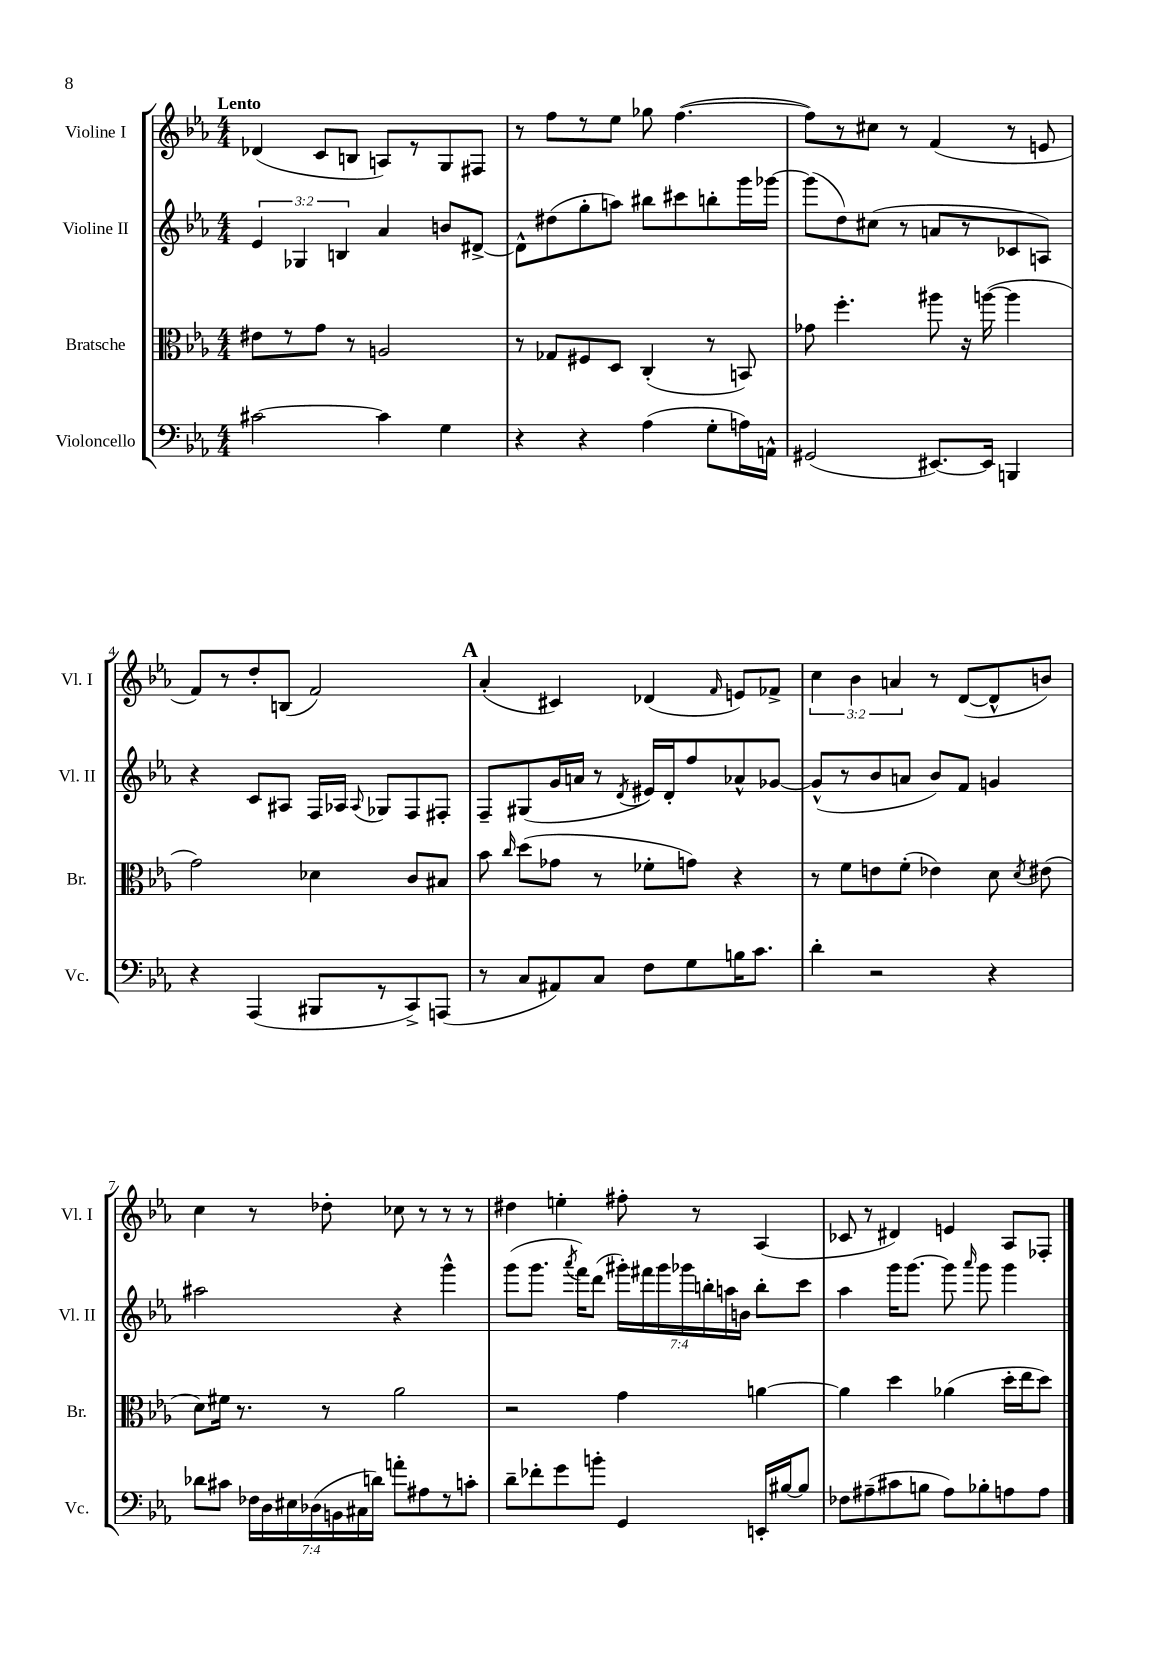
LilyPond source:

<<
\new StaffGroup <<
\new Staff = "s0" \with { instrumentName = "Violine I" shortInstrumentName = "Vl. I" } {
    \clef treble \key ees \major \numericTimeSignature \time 4/4 \override Staff.TupletNumber.text = #tuplet-number::calc-fraction-text \tempo "Lento"
    \autoBeamOff des'4( c'8[ b8] a8[) r8 g8 fis8] |
    r8 f''8[ r8 ees''8] ges''8 f''4.~( |
    f''8[) r8 cis''8] r8 f'4( r8 e'8 |
    f'8[) r8 d''8-. b8]( f'2) |
    \mark \markup { \bold "A" } aes'4-.( cis'4) des'4( \grace { f'16 } e'8[) fes'8]-> |
    \tuplet 3/2 { c''4 bes'4 a'4 } r8 d'8[~( d'8-^ b'8]) |
    c''4 r8 des''8-. ces''8 r8 r8 r8 |
    dis''4 e''4-. fis''8-. r8 aes4( |
    ces'8 r8 dis'4) e'4 aes8[ fes8]-. \bar "|." |
}
\new Staff = "s1" \with { instrumentName = "Violine II" shortInstrumentName = "Vl. II" } {
    \clef treble \key ees \major \numericTimeSignature \time 4/4 \override Staff.TupletNumber.text = #tuplet-number::calc-fraction-text
    \autoBeamOff \tuplet 3/2 { ees'4 ges4 b4 } aes'4 b'8[ dis'8]~-> |
    dis'8[-^ dis''8( g''8-. a''8]) bis''8[ cis'''8 b''8-. g'''16 ges'''16]~ |
    ges'''8[( d''8) cis''8]( r8 a'8[ r8 ces'8 a8]) |
    r4 c'8[ ais8] f16[ aes16] \appoggiatura { aes8 } ges8[ f8 fis8]-. |
    \mark \markup { \bold "A" } f8[-- gis8( g'16 a'16] r8 \acciaccatura { d'8 } eis'16[) d'16-. f''8 aes'8-^ ges'8]~ |
    ges'8[-^( r8 bes'8 a'8] bes'8[) f'8] g'4 |
    ais''2 r4 g'''4-^ |
    g'''8[( g'''8.] \acciaccatura { aes'''8 } f'''16[) d'''8]( \tuplet 7/4 { gis'''16[-.) fis'''16 gis'''16 ges'''16 b''16-. a''16 b'16] } b''8[-. c'''8] |
    aes''4 g'''16[ g'''8.]~ g'''8 \grace { aes'''16 } g'''8 g'''4 \bar "|." |
}
\new Staff = "s2" \with { instrumentName = "Bratsche" shortInstrumentName = "Br." } {
    \clef alto \key ees \major \numericTimeSignature \time 4/4
    \autoBeamOff eis'8[ r8 g'8] r8 a2 |
    r8 ges8[ fis8 d8] c4-.( r8 b,8) |
    ges'8 f''4.-. ais''8 r16 a''16~( a''4 |
    g'2) des'4 c'8[ bis8] |
    \mark \markup { \bold "A" } bes'8 \grace { c''16 } d''8[( ges'8] r8 fes'8[-. g'8]) r4 |
    r8 f'8[ e'8 f'8]-.( ees'4) d'8 \acciaccatura { d'8 } eis'8( |
    d'8[) fis'16] r8. r8 aes'2 |
    r2 g'4 a'4~ |
    a'4 d''4 aes'4( d''16[-. ees''16 d''8]) \bar "|." |
}
\new Staff = "s3" \with { instrumentName = "Violoncello" shortInstrumentName = "Vc." } {
    \clef bass \key ees \major \numericTimeSignature \time 4/4 \override Staff.TupletNumber.text = #tuplet-number::calc-fraction-text
    \autoBeamOff cis'2~ cis'4 g4 |
    r4 r4 aes4( g8[-. a16) a,16]-^ |
    gis,2( eis,8.[~) eis,16] b,,4 |
    r4 aes,,4( bis,,8[ r8 c,8->) a,,8]( |
    \mark \markup { \bold "A" } r8 c8[ ais,8) c8] f8[ g8 b16 c'8.] |
    d'4-. r2 r4 |
    des'8[ cis'8] \tuplet 7/4 { fes16[ d16 eis16 des16( b,16 cis16 d'16]) } a'8[-. ais8 r8 c'8]-. |
    d'8[-- fes'8-. g'8 b'8]-. g,4 e,16[-. bis16~ bis8] |
    fes8[ ais8--( cis'8 b8] ais8[) bes8-. a8 a8] \bar "|." |
}
>>
>>
